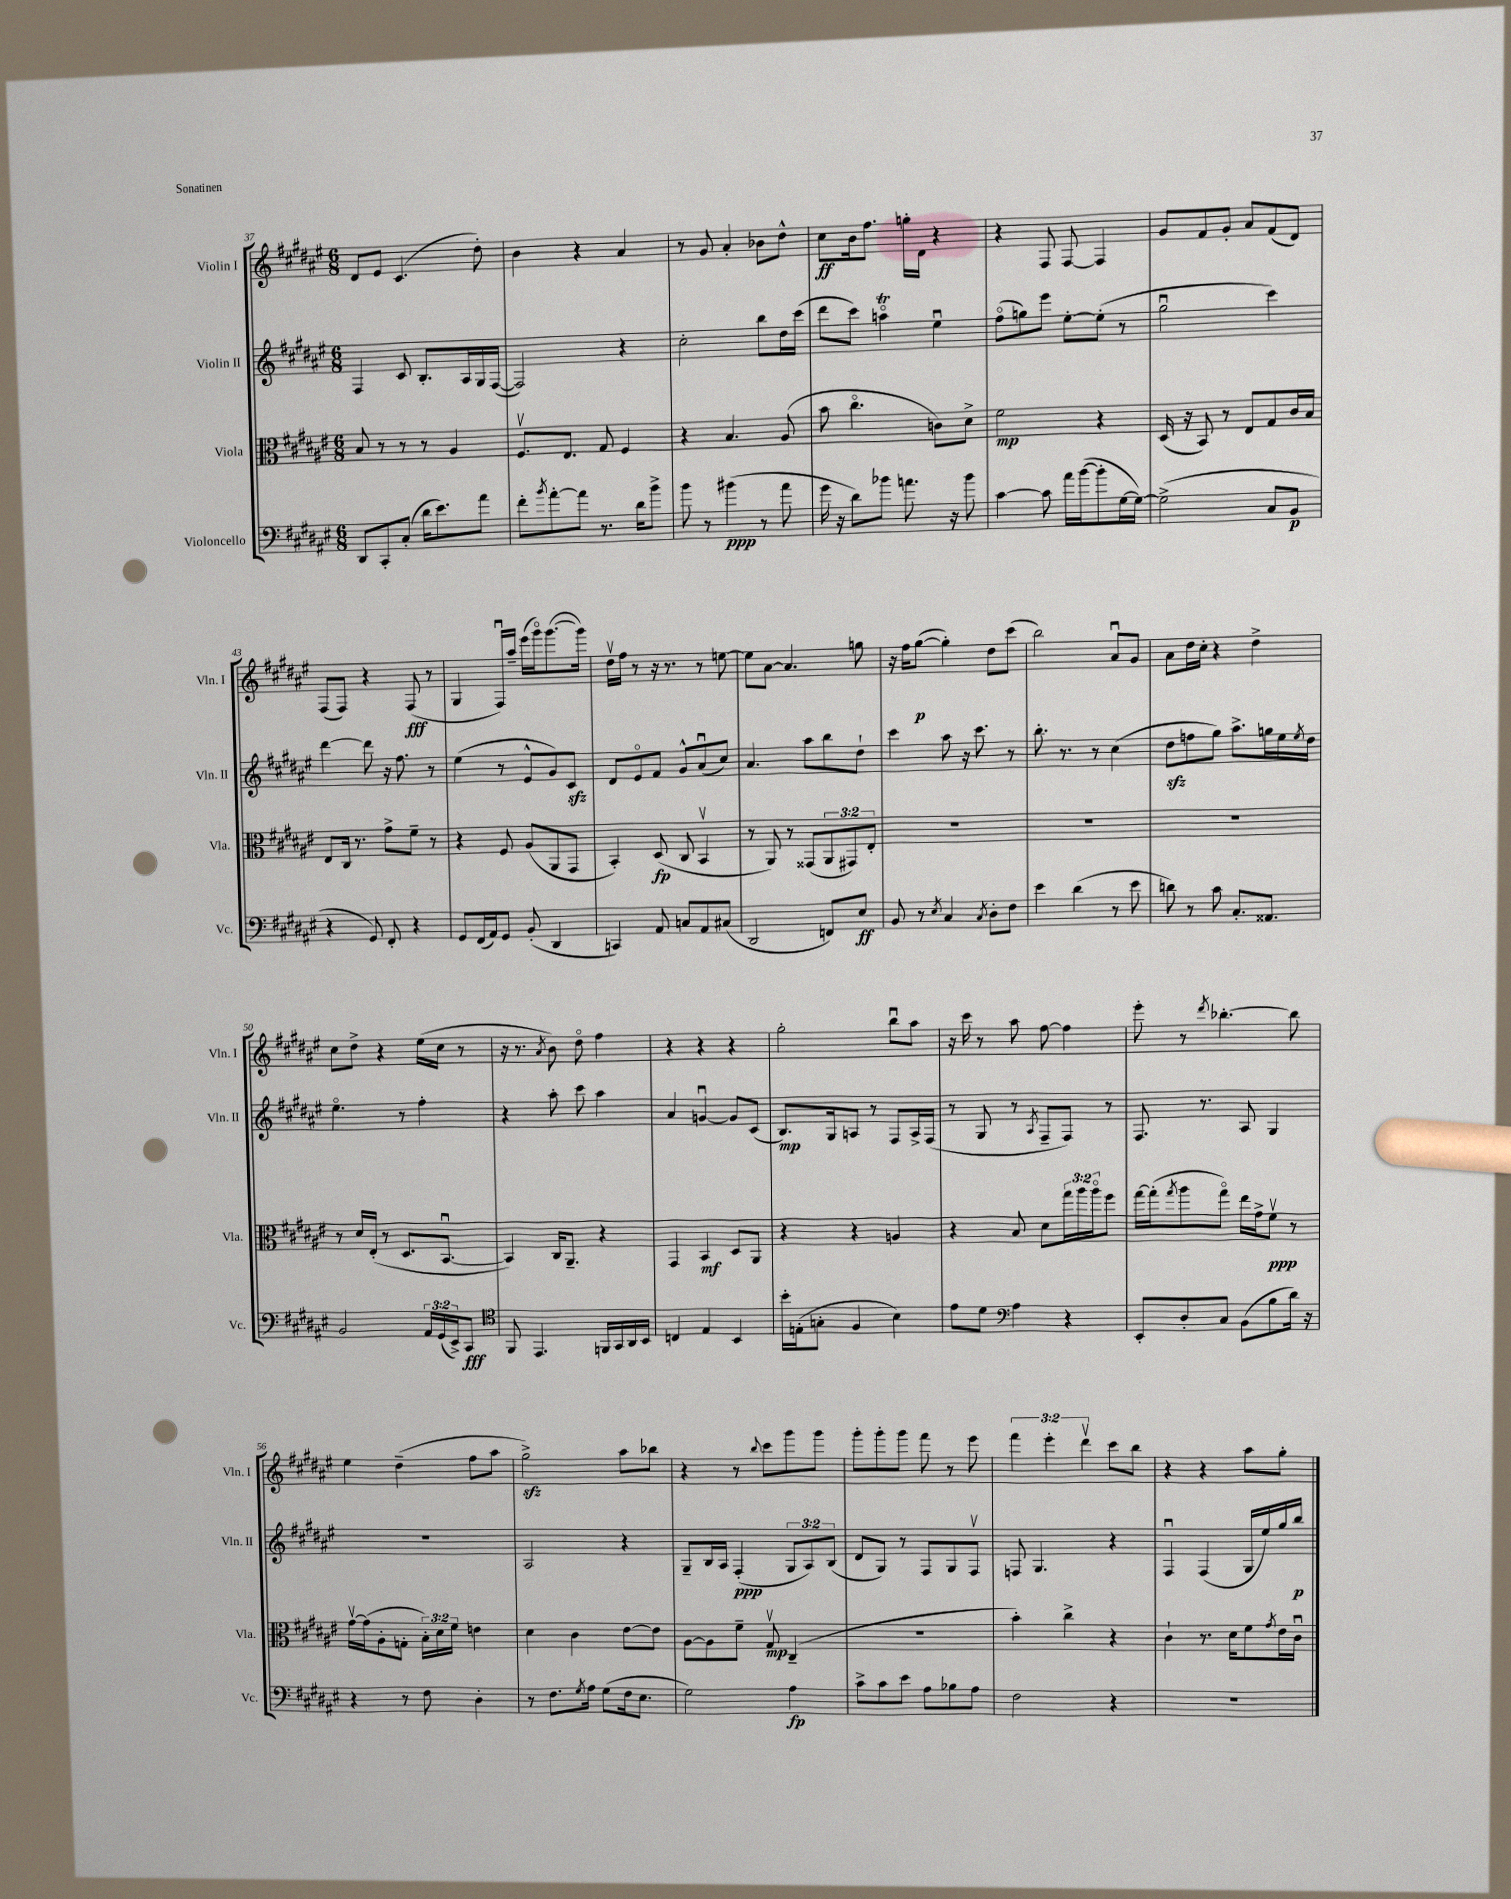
<<
\new StaffGroup <<
\new Staff = "s0" \with { instrumentName = "Violin I" shortInstrumentName = "Vln. I" } {
    \clef treble \key fis \major \numericTimeSignature \time 6/8 \override Staff.TupletNumber.text = #tuplet-number::calc-fraction-text
    dis'8 eis'8 cis'4.( dis''8-.) |
    b'4 r4 ais'4 |
    r8 gis'8 ais'4-. bes'8 dis''8-^ |
    cis''8\ff b'16 fis''8. g''16-. dis'16 r4 |
    r4 fis8 fis8~ fis4 |
    gis'8 fis'8 gis'8-. ais'8 fis'8( dis'8) |
    fis8( fis8) r4 fis8\fff( r8 |
    gis4 fis16\downbow) ais''16-- eis'''16( gis'''16\flageolet) gis'''8.~( gis'''16) |
    dis''16\upbow fis''16 r8 r16 r8. r8 e''8~ |
    e''8 ais'8~ ais'4. g''8 |
    r16 fis''16 gis''8~\p( gis''4-.) dis''8 cis'''8( |
    b''2) ais'8\downbow gis'8 |
    ais'8 dis''16 cis''16-. r4 dis''4-> |
    cis''8 dis''8-> r4 eis''16( cis''16 r8 |
    r16 r8. \acciaccatura { ais'8 } b'8) dis''8\flageolet fis''4 |
    r4 r4 r4 |
    gis''2-. b''8\downbow ais''8 |
    r16 cis'''16 r8 ais''8 fis''8~ fis''4 |
    eis'''8-. r8 \acciaccatura { dis'''8 } bes''4.~-. bes''8 |
    eis''4 dis''4--( fis''8 ais''8 |
    gis''2->\sfz) ais''8 bes''8 |
    r4 r8 \appoggiatura { b''8 } cis'''8 gis'''8 gis'''8 |
    gis'''8-. gis'''8-. gis'''8 fis'''8 r8 eis'''8 |
    \tuplet 3/2 { fis'''4 eis'''4-. dis'''4\upbow } cis'''8 b''8 |
    r4 r4 ais''8 gis''8-. \bar "|." |
}
\new Staff = "s1" \with { instrumentName = "Violin II" shortInstrumentName = "Vln. II" } {
    \clef treble \key fis \major \numericTimeSignature \time 6/8 \override Staff.TupletNumber.text = #tuplet-number::calc-fraction-text
    fis4 cis'8 b8.-. ais16 gis16 fis16~( |
    fis2) r4 |
    cis''2-. b''8 dis''16 cis'''16( |
    dis'''8 cis'''8) a''4\flageolet\trill eis''4\downbow |
    fis''8\flageolet( g''8) eis'''8 eis''8~-. eis''8-.( r8 |
    gis''2\downbow cis'''4) |
    dis'''4~ dis'''8 r16 fis''8. r8 |
    eis''4( r8 eis'8-^ gis'8) cis'8\sfz |
    dis'8 eis'8\flageolet fis'8 gis'8-^ ais'8\downbow( cis''8) |
    ais'4. ais''8 b''8 dis''8-! |
    cis'''4 ais''8 r16 cis'''8. r8 |
    b''8.-. r8. r8 cis''4( |
    dis''8\sfz f''8 gis''8) ais''8.-> g''16 eis''16 \acciaccatura { eis''8 } dis''16 |
    eis''4.\flageolet r8 fis''4-. |
    r4 ais''8-. cis'''8 ais''4 |
    ais'4 g'4~\downbow g'8 cis'8( |
    b8.\mp) gis16 a8 r8 fis8 a16-> fis16( |
    r8 gis8 r8 \acciaccatura { ais8 } fis8-- fis8) r8 |
    fis8. r8. ais8 gis4 |
    R2. |
    ais2 r4 |
    gis8-- b16 ais16 fis4-.\ppp( \tuplet 3/2 { gis8 ais8) b8( } |
    dis'8 gis8) r8 fis8 gis8 fis8\upbow |
    f8 gis4. r4 |
    fis4\downbow fis4( gis16 eis''16) gis''16 b''16\p \bar "|." |
}
\new Staff = "s2" \with { instrumentName = "Viola" shortInstrumentName = "Vla." } {
    \clef alto \key fis \major \numericTimeSignature \time 6/8 \override Staff.TupletNumber.text = #tuplet-number::calc-fraction-text
    b8 r8 r8 r8 ais4 |
    fis8.\upbow eis8. gis8 fis4 |
    r4 b4. ais8( |
    b'8 cis''4.\flageolet c'8) dis'8-> |
    fis'2\mp r4 |
    dis16( r16 b,8) r8 eis8 gis8 cis'16 b16 |
    eis8 cis16 r8. gis'8-> fis'8-- r8 |
    r4 fis8 ais8( ais,8 gis,8 |
    b,4-.) dis8\fp( cis8 b,4\upbow |
    r8 ais,8) r8 gisis,8( \tuplet 3/2 { ais,8 gis,8) eis8-. } |
    R2. |
    R2. |
    R2. |
    r8 dis'16 eis16-.( r8 dis8. b,8.~\downbow |
    b,4) cis16 ais,8.-- r4 |
    gis,4 b,4\mf dis8 ais,8 |
    r4 r4 a4 |
    r4 b8 dis'8 \tuplet 3/2 { gis''16 ais''16 ais''16\flageolet } fis''8 |
    gis''16~ gis''16-.( \acciaccatura { gis''8 } ais''8 gis''8\flageolet) eis''16 gis'16-> fis'8\upbow\ppp r8 |
    gis'16~\upbow gis'16( ais8-. g8-. \tuplet 3/2 { b16-.) dis'16 fis'16 } e'4 |
    dis'4 cis'4 eis'8~ eis'8 |
    ais8~ ais8 fis'8-- gis8\upbow\mp cis4--( |
    R2. |
    b'4-.) cis''4-> r4 |
    cis'4-! r8. dis'16 fis'8 \acciaccatura { gis'8 } eis'16 cis'16\downbow \bar "|." |
}
\new Staff = "s3" \with { instrumentName = "Violoncello" shortInstrumentName = "Vc." } {
    \clef bass \key fis \major \numericTimeSignature \time 6/8 \override Staff.TupletNumber.text = #tuplet-number::calc-fraction-text
    dis,8 cis,8-. cis8-.( dis'16 eis'8.) ais'8 |
    fis'8-. \acciaccatura { b'8 } ais'8~-. ais'8 r8. dis'16 b'8-> |
    b'8 r8 bis'4\ppp( r8 ais'8 |
    gis'16 r16 dis'8) bes'8 a'8. r16 bes'8 |
    cis'4~ cis'8 ais'16 b'16~( b'8-. gis16~ gis16~) |
    gis2->( cis8 b,8\p |
    r4 gis,8) fis,8-. r4 |
    gis,8 fis,16( ais,16) gis,8 b,8-.( dis,4 |
    c,4) ais,8 c8 ais,8 cis8( |
    dis,2 f,8) eis8\ff |
    b,8 r8 \acciaccatura { eis8 } cis4 \acciaccatura { cis8 } dis8-. fis8 |
    eis'4 dis'4( r8 eis'8 |
    d'8) r8 cis'8 cis8.-. aisis,8. |
    b,2 \tuplet 3/2 { ais,16 gis,16( eis,16->) } cis,8\fff |
    \clef tenor fis,8 eis,4. f,16 gis,16 ais,16 b,16 |
    c4 eis4 b,4 |
    b'16-. e16-.( g8-. fis4 b4) |
    eis'8 dis'8 \clef bass ais4 r4 |
    eis,8-. dis8-. cis8 b,8( b8 dis'16) r16 |
    r4 r8 fis8 dis4-. |
    r8 fis8. \acciaccatura { gis8 } ais16 gis8( fis16 eis8. |
    gis2) ais4\fp |
    cis'8-> cis'8 eis'8 ais8 bes8 ais8 |
    fis2 r4 |
    R2. \bar "|." |
}
>>
>>
\layout { \context { \Score currentBarNumber = #37 } }
